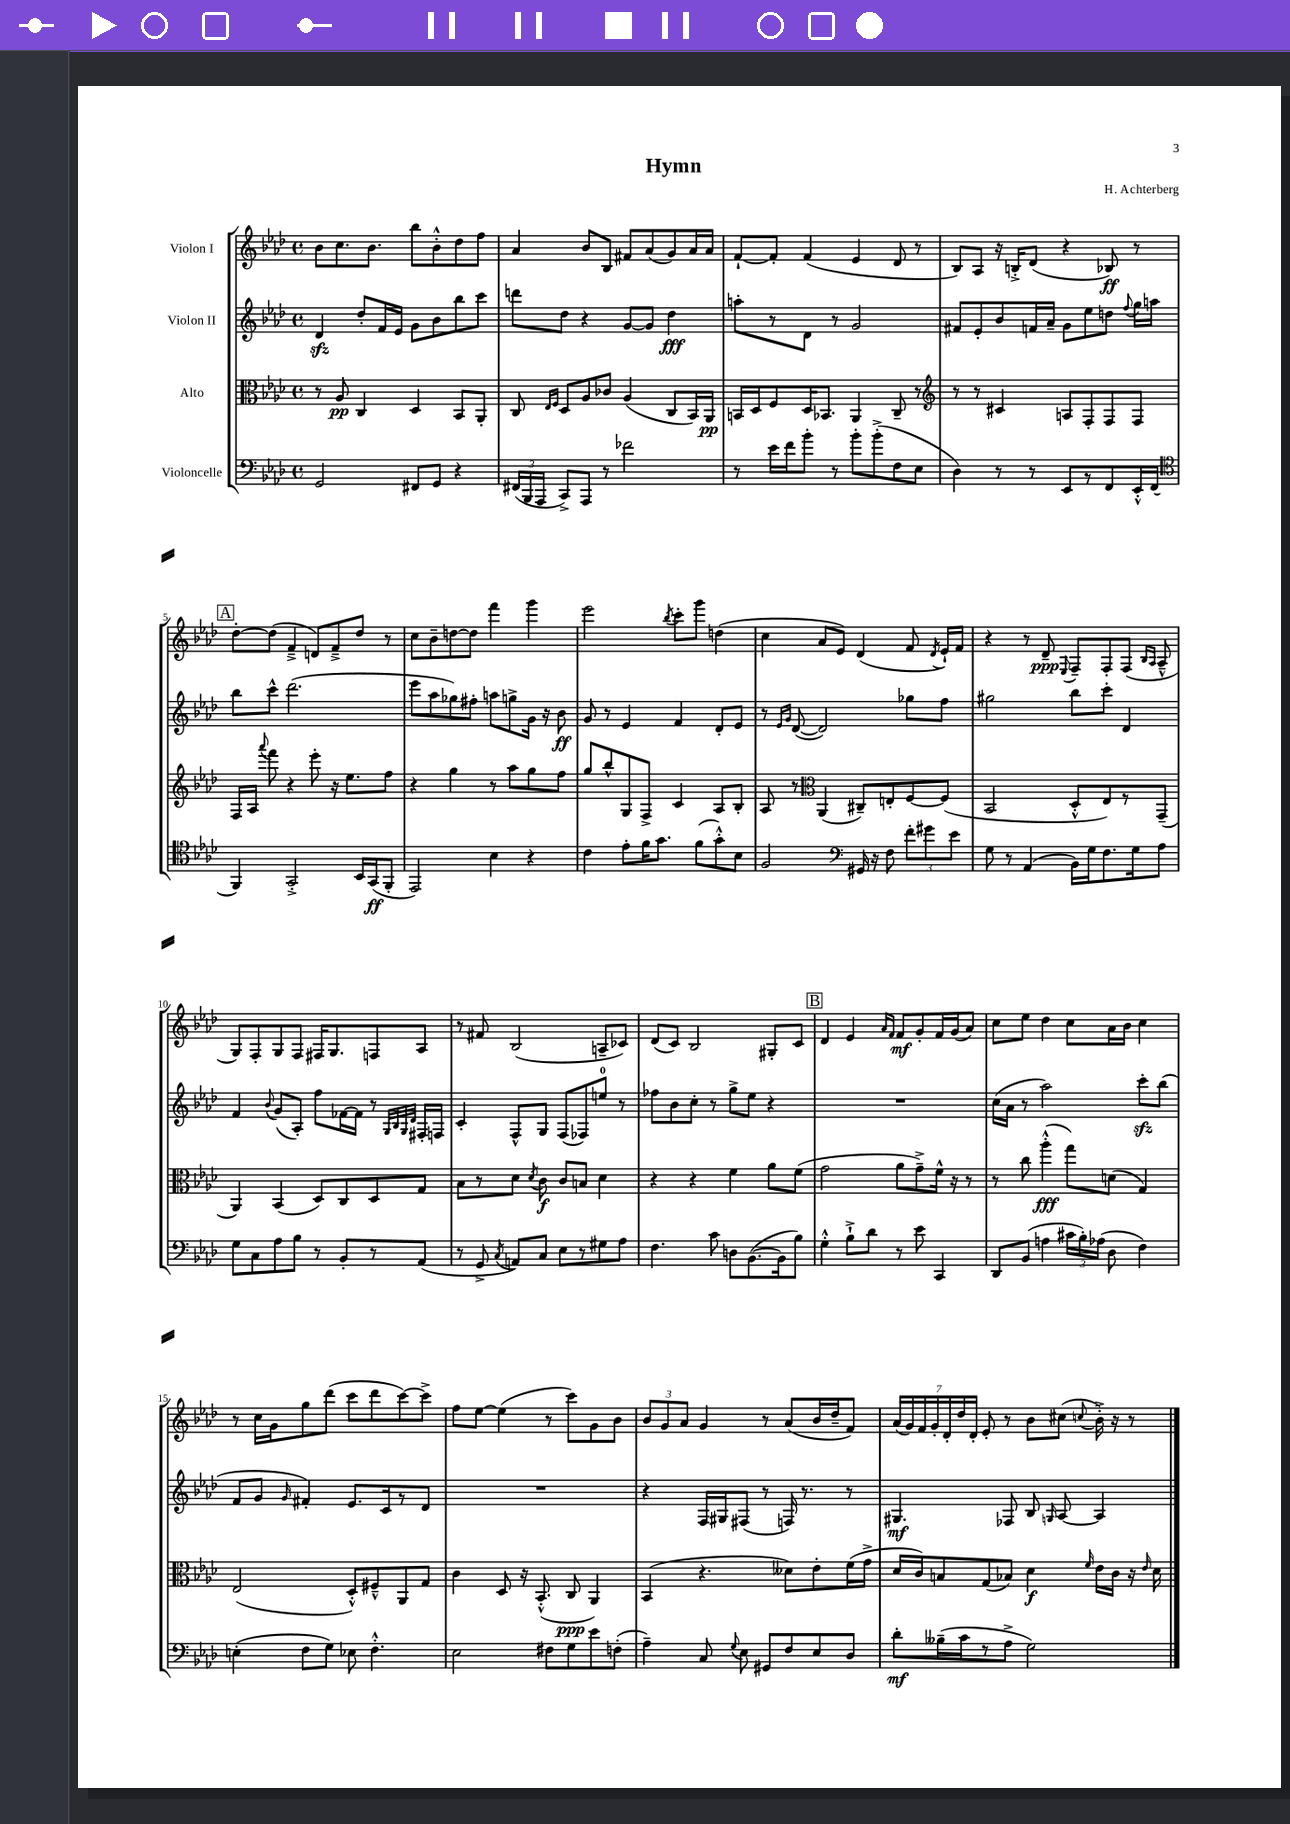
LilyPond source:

\header { title = "Hymn" composer = "H. Achterberg" }
<<
\new StaffGroup <<
\new Staff = "s0" \with { instrumentName = "Violon I" } {
    \clef treble \key aes \major \defaultTimeSignature \time 4/4
    \autoBeamOff bes'8[ c''8. bes'8.] bes''8[ bes'8-.-^ des''8 f''8] |
    aes'4 bes'8[ bes8] fis'8[ aes'8( g'8) aes'16 aes'16] |
    f'8[~-! f'8]-. f'4( ees'4 des'8 r8 |
    bes8[) aes8] r16 b16[-.-> des'8]( r4 bes8\ff) r8 |
    \mark \markup { \box "A" } des''8[~-. des''8]( f'4---> d'8[) f'8---> des''8] r8 |
    c''8[ bes'8-- d''8~ d''8] f'''4 g'''4 |
    ees'''2 \acciaccatura { bes''8 } c'''8[-. g'''8] d''4( |
    c''4 aes'8[ ees'8]) des'4( f'8 \acciaccatura { des'8 } ees'16[-!) f'16] |
    r4 r8 des'8--\ppp \appoggiatura { ees8 } f8[-- f8-. f8]( \grace { bes16[ aes16] } aes8---^ |
    g8[) f8-. g8 f8] fis16[ g8. f8 aes8] |
    r8 fis'8 bes2( a8[-- ces'8]) |
    des'8[( c'8]) bes2 gis8[-. c'8] |
    \mark \markup { \box "B" } des'4 ees'4 \grace { aes'16[ f'16] } f'8[\mf g'8-. f'16 g'16( aes'8]) |
    c''8[ ees''8] des''4 c''8[ aes'16 bes'16] c''4 |
    r8 c''16[ g'16 g''8 des'''8]( c'''8[ des'''8 c'''8~) c'''8]-> |
    f''8[ ees''8]~ ees''4( r8 c'''8[) g'8 bes'8] |
    \tuplet 3/2 { bes'8[ g'8 aes'8] } g'4 r8 aes'8[( bes'16 des''16-- f'8]) |
    \tuplet 7/4 { aes'16[( g'16) f'16 g'16-. des'16-. des''16 des'16]-. } ees'8-. r8 bes'8[ cis''8]( \appoggiatura { c''8 } bes'16-.->) r16 r8 \bar "|." |
}
\new Staff = "s1" \with { instrumentName = "Violon II" } {
    \clef treble \key aes \major \defaultTimeSignature \time 4/4
    \autoBeamOff des'4\sfz des''8[-. f'16 ees'16] g'8[ bes'8 bes''8 c'''8] |
    d'''8[ des''8] r4 g'8[~ g'8] des''4\fff |
    a''8[-. r8 des'8] r8 g'2 |
    fis'8[ ees'8-. bes'8 f'16 aes'16]-- g'8[ ees''8 d''8] \appoggiatura { f''8 } g''16[ a''16] |
    \mark \markup { \box "A" } bes''8[ c'''8]-^ des'''2.( |
    ees'''8[ aes''8 ges''8) fis''8]-. a''8[ g''8-> g'16] r16 bes'8\ff |
    g'8 r8 ees'4 f'4 des'8[-. ees'8] |
    r8 \grace { ees'16[ g'16] } des'8~( des'2) ges''8[ f''8] |
    gis''2 bes''8[ c'''8]-. des'4 |
    f'4 \appoggiatura { bes'8 } g'8[( aes8]-.) f''8[ fes'16~ fes'16] r8 \grace { g32[ bes32 g32 des'32] } fis16[-. f16] |
    c'4-. f8[-^ g8] f8[( fes8) e''8]-0 r8 |
    fes''8[ bes'8 c''8]-. r8 g''8[-> ees''8] r4 |
    \mark \markup { \box "B" } R1 |
    c''16[( aes'16] r8 aes''2) c'''8[-.\sfz bes''8]( |
    f'8[ g'8] \grace { g'16 } fis'4-.) ees'8.[ c'16 r8 des'8] |
    R1 |
    r4 f16[ gis16 fis8]( r8 f16) r8. r8 |
    gis4.\mf fes8 bes8 \grace { g16 } aes8~ aes4 \bar "|." |
}
\new Staff = "s2" \with { instrumentName = "Alto" } {
    \clef alto \key aes \major \defaultTimeSignature \time 4/4
    \autoBeamOff r8 aes8\pp c4 des4 bes,8[ aes,8]-. |
    c8 \grace { ees16[ f16] } des8[ aes8 ces'8] aes4( c8[ bes,16) aes,16]\pp |
    b,16[ des16 f8 des16 bes,8.] aes,4 c8-- r8 |
    \clef treble r8 r8 cis'4 a8[ f8-. f8 f8] |
    \mark \markup { \box "A" } f16[ aes16] \appoggiatura { aes'''8 } f'''8 r4 ees'''8-. r16 ees''8.[ f''8] |
    r4 g''4 r8 aes''8[ g''8 f''8] |
    g''8[ bes''8-^ g8 f8]-> c'4 aes8[ bes8]-. |
    aes8 r8 \clef alto aes,4( cis8[--) e8-. f8~ f8]( |
    bes,2 des8[-.-^ ees8) r8 g,8]--( |
    aes,4) bes,4( des8[) c8 des8 g8] |
    bes8[ r8 des'8] \acciaccatura { des'8 } c'8\f c'8[ b8] des'4 |
    r4 r4 f'4 aes'8[ f'8]( |
    \mark \markup { \box "B" } g'2 aes'8[ g'8--->) f'16]-^ r16 r8 |
    r8 c''8 aes''4-.-^\fff( g''8[) d'8]( g4) |
    ees2( des8[-.-^) fis8---^ aes,8 g8] |
    c'4 des8 r16 bes,8.-.-^( c8\ppp aes,4) |
    bes,4( r4. deses'8[) ees'8-. f'16( g'16]-> |
    des'16[ c'16) b8 g8( bes8]) des'4\f \grace { f'16 } ees'16[ c'16] r16 \grace { ees'16 } des'16 \bar "|." |
}
\new Staff = "s3" \with { instrumentName = "Violoncelle" } {
    \clef bass \key aes \major \defaultTimeSignature \time 4/4
    \autoBeamOff g,2 fis,8[ g,8] r4 |
    \tuplet 3/2 { fis,16[( bes,,16 aes,,16] } c,8[->) aes,,8] r8 fes'2 |
    r8 ees'16[ f'16 bes'8]-. r8 bes'8[-. bes'8-.->( f8 ees8] |
    des4) r8 r8 ees,8[ r8 f,8 ees,16-.-^ f,16]( |
    \mark \markup { \box "A" } \clef tenor f,4) g,2-.-> bes,16[ g,16\ff( f,8]-. |
    ees,2) bes4 r4 |
    c'4 ees'8[-. f'16 g'8.] f'8[( g'8-.-^) bes8] |
    f2 \clef bass gis,16 r16 f8 \tuplet 3/2 { f'8[-. gis'8 ees'8] } |
    g8 r8 aes,4( bes,16[) g16 f8. g16 aes8] |
    g8[ c8 aes8 bes8] r8 bes,8[-. r8 aes,8]( |
    r8 g,8-> \acciaccatura { c8 } a,8[) c8] ees8[ r8 gis8 aes8] |
    f4. c'8 d8[ bes,8.~( bes,16 bes8]) |
    \mark \markup { \box "B" } g4-.-^ bes8[-!-> des'8] r8 ees'8 c,4 |
    des,8[ bes,8]( a4 \tuplet 3/2 { cis'16[ bes16-.) aes16]( } des8 f4) |
    e4-.( f8[ g8]) ees8 f4.-.-^ |
    ees2 fis8[ g8 ees'8 f8]-.( |
    aes4--) c8 \appoggiatura { g8 } ees8 gis,8[ f8 ees8 des8] |
    des'8[-.\mf beses16--( c'16 r8 aes8]-> g2) \bar "|." |
}
>>
>>
